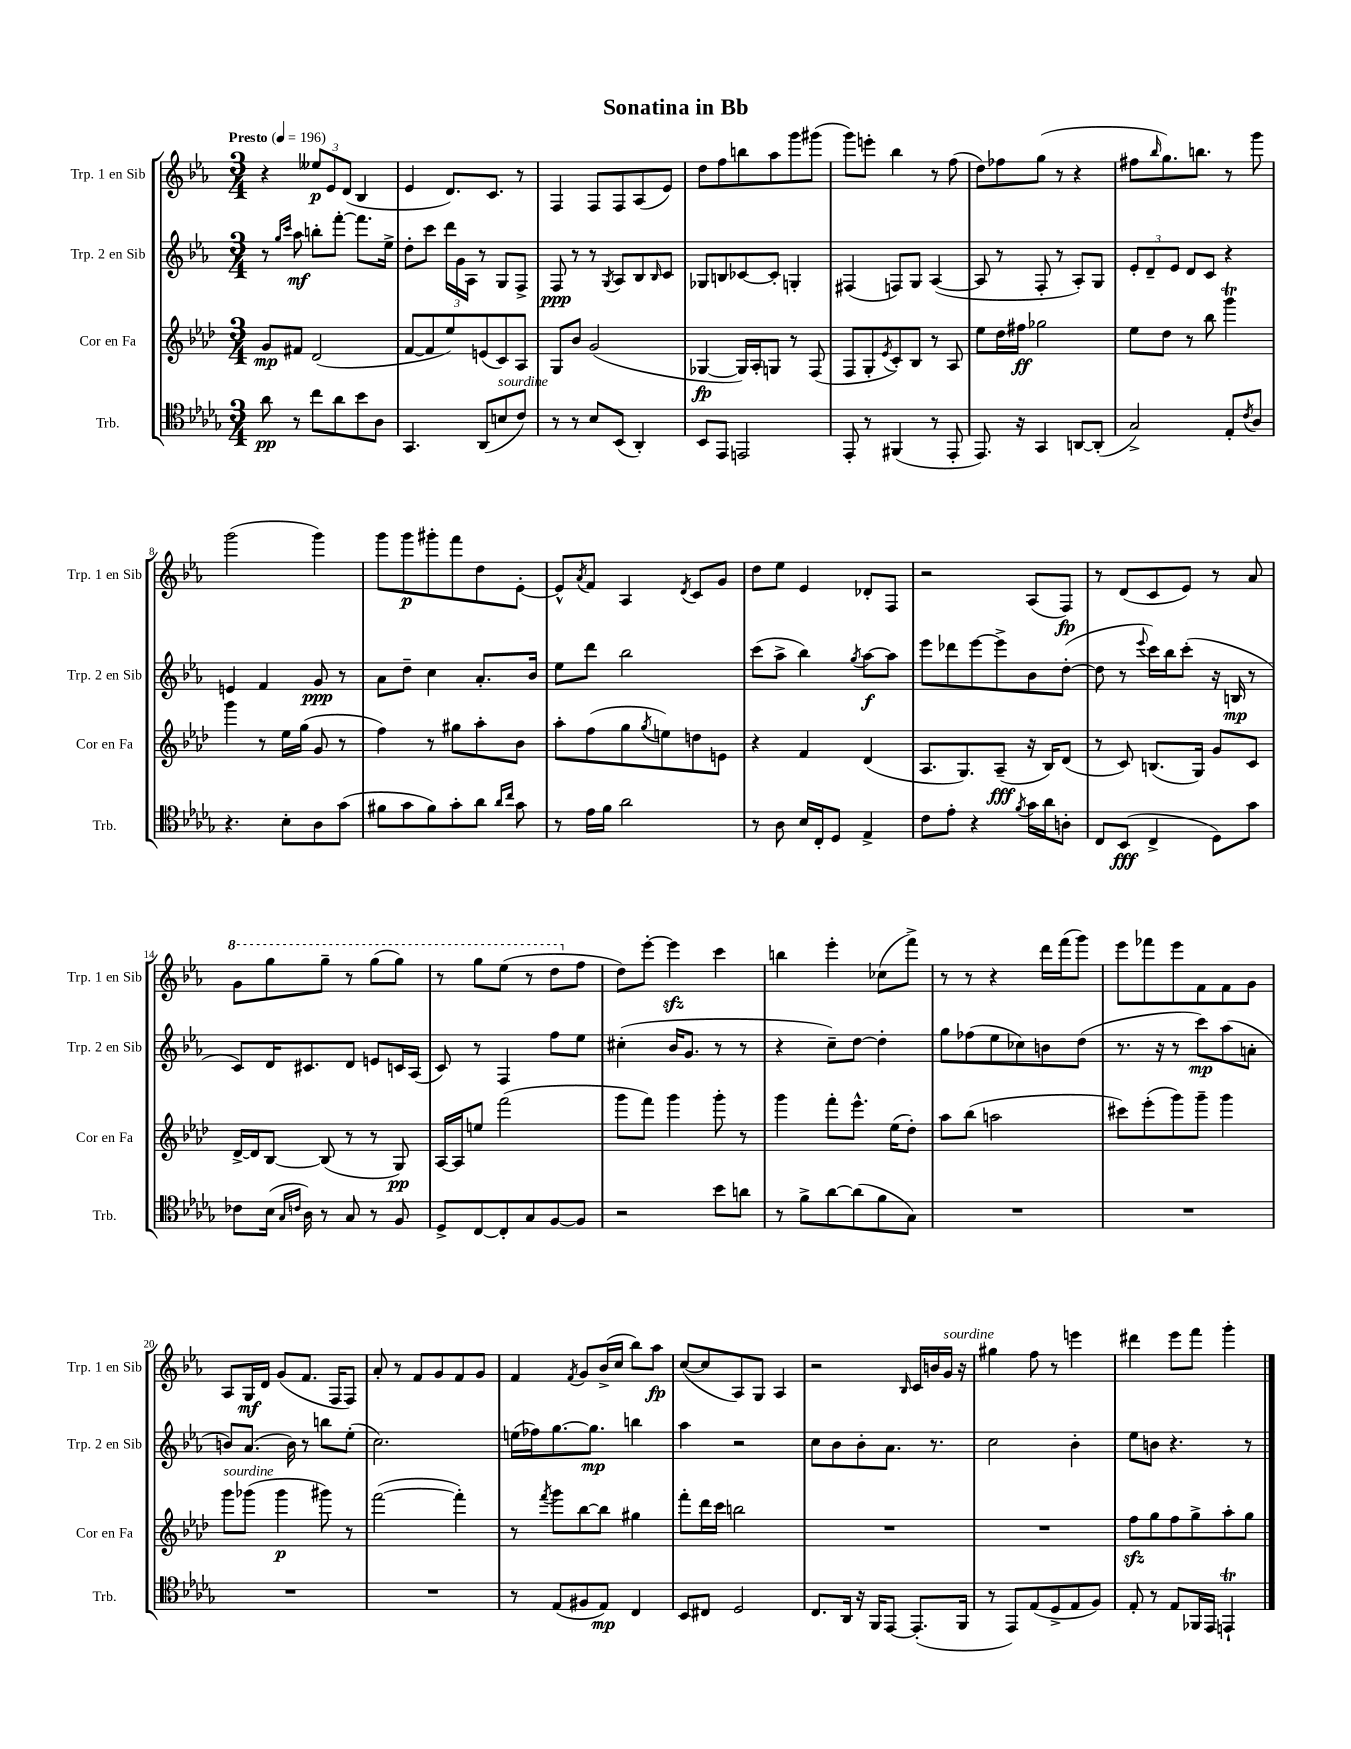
\header { title = "Sonatina in Bb" }
<<
\new StaffGroup <<
\new Staff = "s0" \with { instrumentName = "Trp. 1 en Sib" shortInstrumentName = "Trp. 1 en Sib" } {
    \clef treble \key ees \major \numericTimeSignature \time 3/4 \tempo "Presto" 4 = 196
    r4 \tuplet 3/2 { eeses''8\p ees'8 d'8( } bes4 |
    ees'4 d'8.) c'8. r8 |
    f4 f8 f8 aes8( ees'8) |
    d''8 f''8 b''8 aes''8 g'''8 gis'''8( |
    g'''8) e'''8-. bes''4 r8 f''8( |
    d''8) fes''8 g''8( r8 r4 |
    fis''8 \grace { bes''16 } g''8.) b''8. r8 g'''8 |
    g'''2( g'''4) |
    g'''8 g'''8\p gis'''8-. f'''8 d''8 ees'8~-. |
    ees'8-^ \acciaccatura { aes'8 } f'8 aes4 \acciaccatura { d'8 } c'8 g'8 |
    d''8 ees''8 ees'4 des'8-. f8 |
    r2 aes8( f8\fp) |
    r8 d'8( c'8 ees'8) r8 aes'8 |
    \ottava #1 g''8 g'''8 g'''8-- r8 g'''8( g'''8) |
    r8 g'''8 ees'''8( r8 d'''8 \ottava #0 f''8 |
    d''8) ees'''8~-. ees'''4\sfz c'''4 |
    b''4 ees'''4-. ces''8( f'''8->) |
    r8 r8 r4 d'''16 f'''16( g'''8) |
    ees'''8 fes'''8 ees'''8 f'8 f'8 g'8 |
    aes8 g16\mf d'16 g'8( f'8. f16 f8) |
    aes'8-. r8 f'8 g'8 f'8 g'8 |
    f'4 \acciaccatura { f'8 } g'8 bes'16->( c''16 bes''8) aes''8\fp |
    c''8~( c''8 aes8) g8 aes4 |
    r2 \grace { bes16 } c'16 b'16 g'16^\markup { \italic "sourdine" } r16 |
    gis''4 f''8 r8 e'''4 |
    dis'''4 ees'''8 f'''8 g'''4-. \bar "|." |
}
\new Staff = "s1" \with { instrumentName = "Trp. 2 en Sib" shortInstrumentName = "Trp. 2 en Sib" } {
    \clef treble \key ees \major \numericTimeSignature \time 3/4
    r8 \grace { g''16 c'''16 } aes''8\mf b''8-. f'''8~-. f'''8. ees''16-> |
    d''8-. c'''8 \tuplet 3/2 { d'''16 g'16 aes16 } r8 g8 f8-> |
    f8\ppp r8 r8 \acciaccatura { g8 } aes8 bes8 \grace { bes16 } c'8 |
    ges8 b8 ces'8~ ces'8-. g4-. |
    fis4( f8) g8 aes4~( |
    aes8 r8 f8-. r8 aes8-.) g8 |
    \tuplet 3/2 { ees'8-. d'8-- ees'8 } d'8 c'8 r4 |
    e'4 f'4 g'8\ppp r8 |
    aes'8 d''8-- c''4 aes'8.-. bes'16 |
    ees''8 d'''8 bes''2 |
    c'''8( aes''8-> bes''4) \acciaccatura { g''8 } aes''8~\f aes''8 |
    ees'''8 des'''8 ees'''8~ ees'''8-> bes'8 d''8~-.( |
    d''8 r8 \appoggiatura { ees'''8 } c'''16) bes''16 c'''8-.( r16 b16\mp r8 |
    c'8) d'16 cis'8. d'8 e'8 c'16 aes16( |
    c'8) r8 f4 f''8 ees''8 |
    cis''4-.( bes'16 g'8. r8 r8 |
    r4 c''8--) d''8~ d''4-. |
    g''8 fes''8( ees''8 ces''8) b'8 d''8( |
    r8. r16 r8 c'''8\mp) aes''8( a'8-. |
    b'8) aes'8.( b'16) r8 b''8 ees''8-.( |
    c''2.) |
    e''16( fes''16) g''8.~ g''8.\mp b''4 |
    aes''4 r2 |
    c''8 bes'8 bes'8-. aes'8. r8. |
    c''2 bes'4-. |
    ees''8 b'8 r4. r8 \bar "|." |
}
\new Staff = "s2" \with { instrumentName = "Cor en Fa" shortInstrumentName = "Cor en Fa" } {
    \clef treble \key aes \major \numericTimeSignature \time 3/4
    g'8\mp fis'8 des'2( |
    f'8~ f'8 ees''8) e'8( c'8) aes8 |
    g8 bes'8 g'2( |
    ges4~\fp ges16) aes16-. g8 r8 f8( |
    f8 g8-. \acciaccatura { ees'8 } c'8-.) bes8 r8 aes8 |
    ees''8 des''16 fis''16\ff ges''2 |
    ees''8 des''8 r8 bes''8 g'''4\trill |
    g'''4 r8 ees''16 g''16( g'8 r8 |
    f''4) r8 gis''8 aes''8-. bes'8 |
    aes''8-. f''8( g''8 \acciaccatura { g''8 } e''8) d''8 e'8 |
    r4 f'4 des'4( |
    aes8. g8.) aes8--\fff( r16 bes16) des'8( |
    r8 c'8) b8.( g16) g'8 c'8 |
    des'16~-> des'16 bes8~ bes8( r8 r8 g8\pp) |
    aes16~ aes16 e''8 f'''2( |
    g'''8 f'''8) g'''4 g'''8-. r8 |
    g'''4 f'''8-. ees'''8.-^ ees''16( des''8-.) |
    aes''8 bes''8( a''2 |
    cis'''8) ees'''8-.( g'''8) g'''8-- g'''4 |
    g'''8^\markup { \italic "sourdine" } ges'''8( ges'''4\p gis'''8) r8 |
    f'''2~( f'''4-.) |
    r8 \acciaccatura { f'''8 } g'''8 bes''8~ bes''8 gis''4 |
    f'''8-. des'''16 c'''16 b''2 |
    R2. |
    R2. |
    f''8\sfz g''8 f''8 g''8-> aes''8-. g''8 \bar "|." |
}
\new Staff = "s3" \with { instrumentName = "Trb." shortInstrumentName = "Trb." } {
    \clef tenor \key des \major \numericTimeSignature \time 3/4
    aes'8\pp r8 c''8 aes'8 bes'8 aes8 |
    ges,4. aes,8( b8^\markup { \italic "sourdine" } c'8) |
    r8 r8 bes8 bes,8( aes,4-.) |
    bes,8 ees,8 e,2 |
    ees,8-. r8 fis,4( r8 ees,8-. |
    ees,8.) r16 ges,4 a,8~ a,8-.( |
    ges2->) ees8-. \acciaccatura { c'8 } aes8 |
    r4. bes8-. aes8 ges'8( |
    fis'8 ges'8 fis'8) ges'8-. aes'8 \grace { aes'16 c''16 } ges'8 |
    r8 ees'16 f'16 aes'2 |
    r8 aes8 bes16 c16-. des8 ees4-> |
    c'8 ees'8-. r4 \acciaccatura { f'8 } ges'16 aes'16 a8-. |
    c8 bes,8\fff( c4-> des8) ges'8 |
    ces'8 bes16( \grace { ges16 c'16 } aes16) r8 ges8 r8 f8 |
    des8-> c8~ c8-. ges8 f8~ f8 |
    r2 bes'8 a'8 |
    r8 f'8-> aes'8~ aes'8( f'8 ges8) |
    R2. |
    R2. |
    R2. |
    R2. |
    r8 ees8( fis8 ees8\mp) c4 |
    bes,8 cis8 des2 |
    c8. aes,16 r16 f,16 ees,8~ ees,8.-.( f,16 |
    r8 ees,8) ees8( des8-> ees8 f8) |
    ees8-. r8 ees8 fes,16 ees,16 e,4-!\trill \bar "|." |
}
>>
>>
